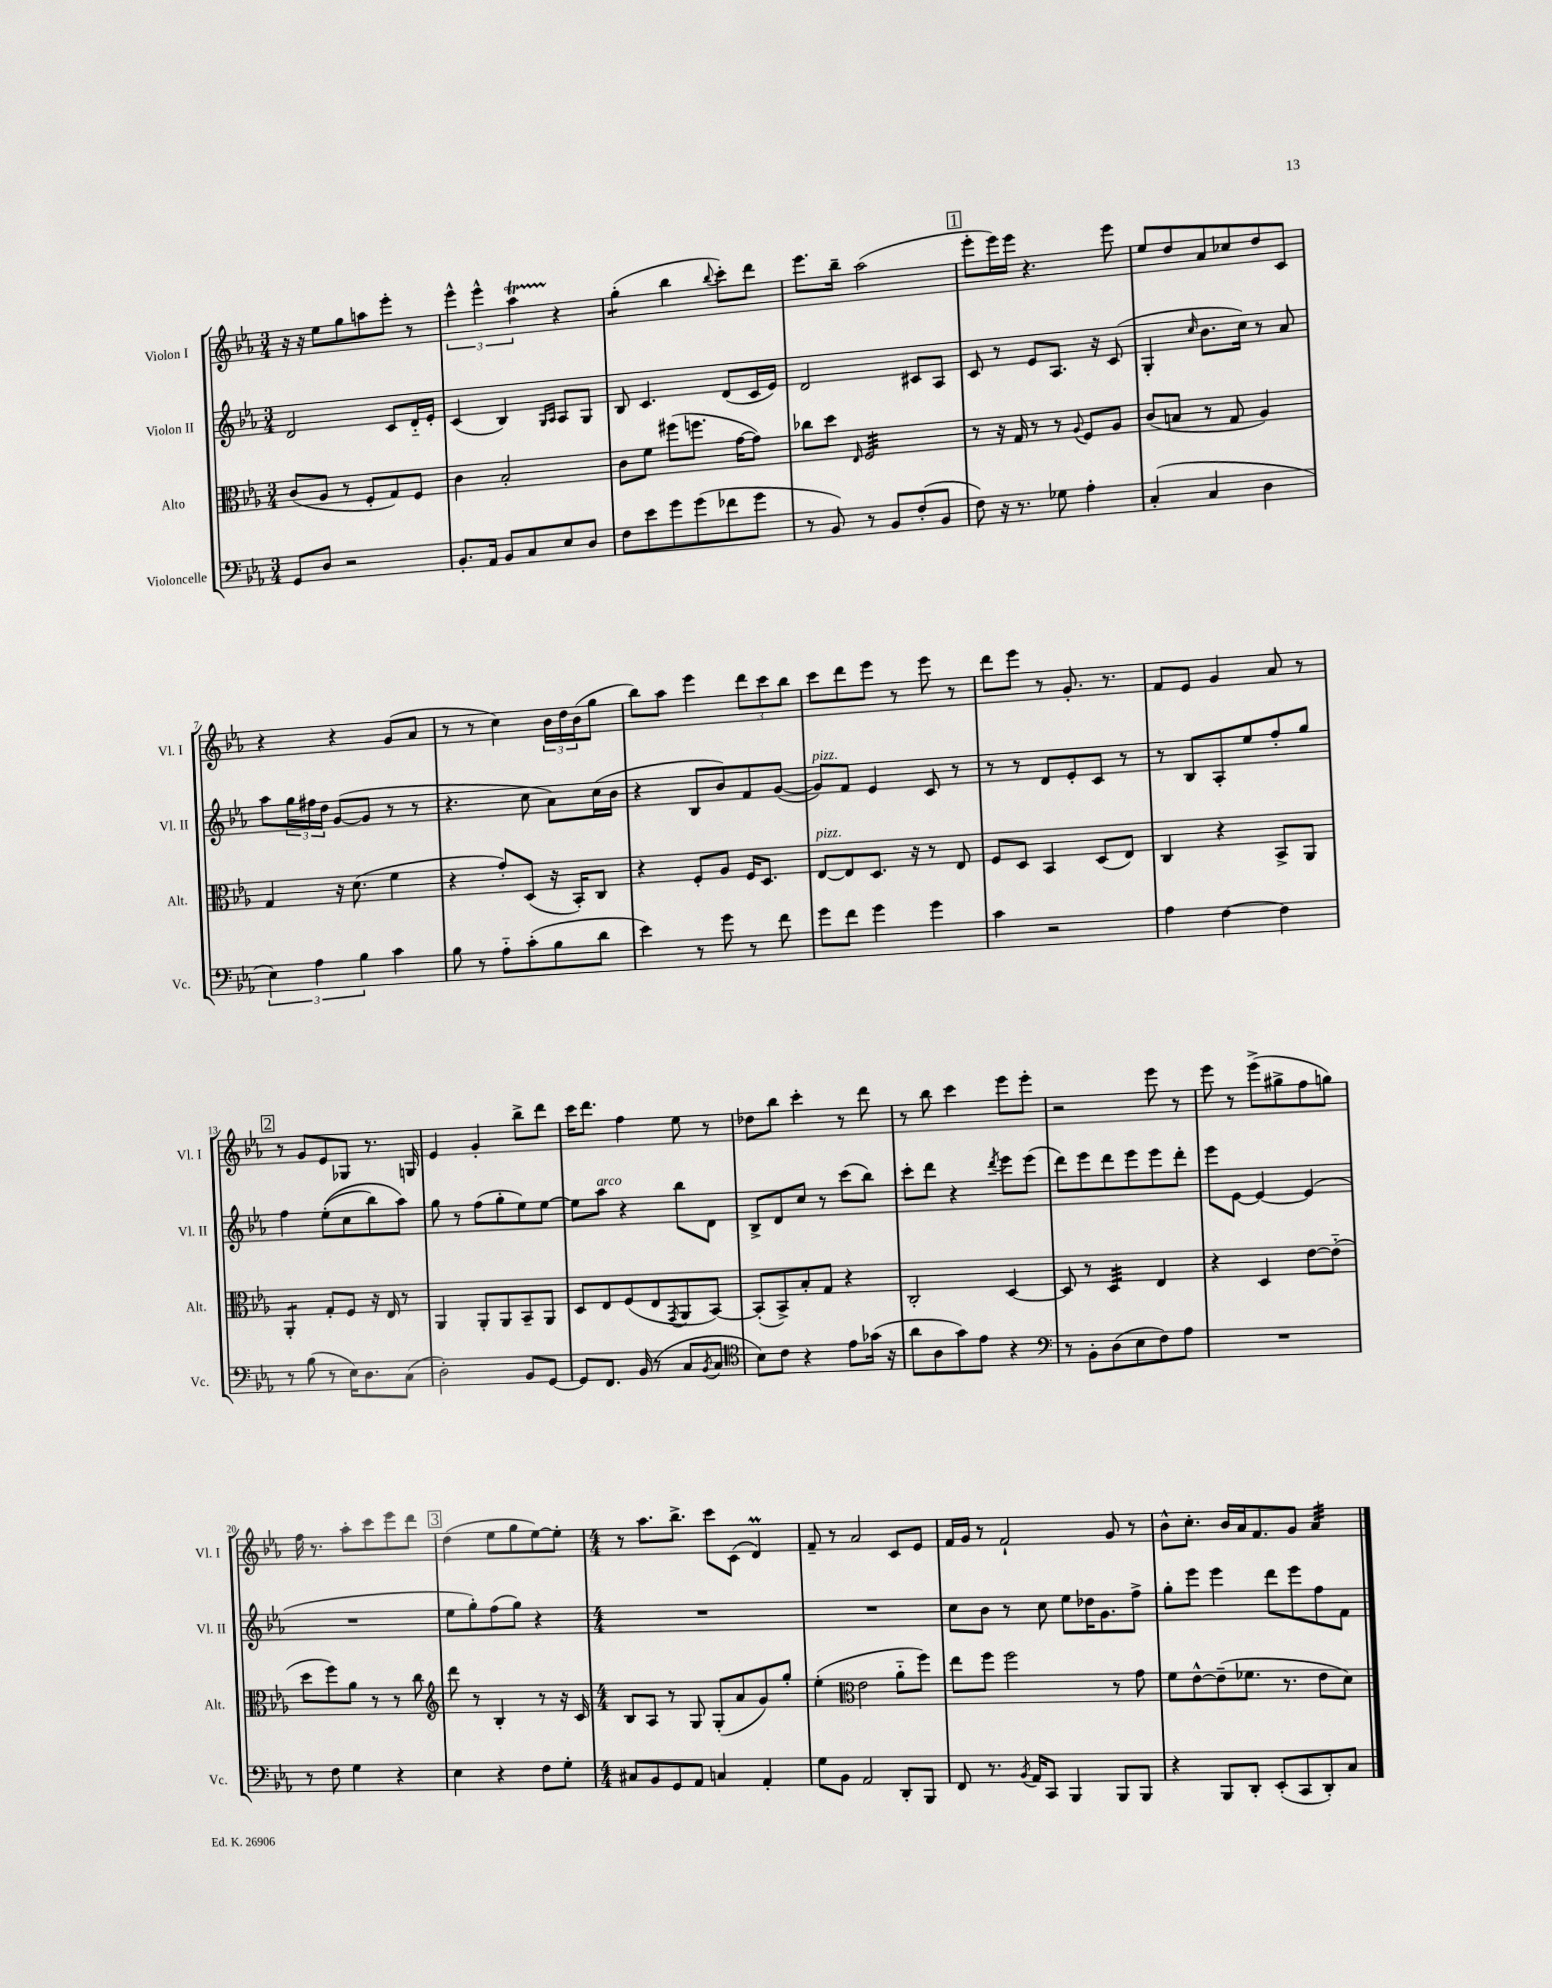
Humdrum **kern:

**kern	**kern	**kern	**kern
*staff4	*staff3	*staff2	*staff1
*clefF4	*clefC3	*clefG2	*clefG2
*k[b-e-a-]	*k[b-e-a-]	*k[b-e-a-]	*k[b-e-a-]
*M3/4	*M3/4	*M3/4	*M3/4
8GG	(8c	2d	16r
.	.	.	16r
8D	8A-	.	8ee-
2r	8r	.	8gg
.	8F'	.	8aa
.	8G)	8c	8eee-'
.	8F	16d'~	8r
.	.	16e-'	.
=	=	=	=
8.BB-'	4c	(4c	6eee-^^
.	.	.	6eee-^^
16AA-	.	.	.
8BB-	2B-'	4B-)	.
.	.	.	6aa-
8C	.	.	.
.	.	16qqG	.
.	.	16qqA-	.
8E-	.	8A-	4r
8D	.	8G	.
=	=	=	=
8F	8c	8B-	(4gg'
8e-	8f	4.c	.
8g	(8ff#	.	4bb-
(8g	8.ff	.	.
.	.	.	8qqbb-
8f-	.	(8d	8ccc')
.	[16g	.	.
8g	8g])	16c	8ddd
.	.	16e-)	.
=	=	=	=
8r	8cc-	2d	8.eee-
8BB-)	8dd	.	.
.	.	.	16bb-~
.	16qqE-	.	.
8r	2F	.	(2aa-
8BB-	.	.	.
(8F'	.	8c#	.
8BB-	.	8A-	.
=	=	=	=
8F)	8r	8c	8eee-'
16r	16r	8r	16eee-)
8.r	16G	.	16eee-
.	8r	8e-	4.r
8G-	8r	8.A-	.
.	8qqA-	.	.
4A-'	8F	.	.
.	.	16r	.
.	8A-	(8c	8eee-
=	=	=	=
(4C'	(8c	4G'	8ee-
.	8B	.	8dd
.	.	16qqcc	.
4C	8r	8.b-	8a-
.	8G	.	8cc-
.	.	16cc)	.
4D	4A-)	8r	8dd
.	.	8a-	8c
=	=	=	=
6E-)	4G	8aa-	4r
.	.	24gg	.
6A-	.	24ff#	.
.	.	24dd	.
.	16r	([8g	4r
.	(8.d	.	.
6B-	.	.	.
.	.	8g]	.
4c	4f	8r	(8g
.	.	8r	8a-
=	=	=	=
8B-	4r	4.r	8r
8r	.	.	8r
8A-'~	8g')	.	4cc)
(8c'	(8D	8cc	.
8B-	16r	8a-)	24b-
.	.	.	24dd
.	16BB-')	.	.
.	.	.	(24b-
8d	8C	(16cc	8gg
.	.	16b-	.
=	=	=	=
4e-)	4r	4r	8bb-)
.	.	.	8aa-
8r	8F'	8B-	4eee-
8g	8A-	8b-)	.
8r	16F	8f	12ddd
.	8.D	.	.
.	.	.	12ccc
8f	.	([8g	.
.	.	.	12bb-
=	=	=	=
8g	[8E-	8g])	8ccc
8f	8E-]	8f	8ddd
4g	8.D	4e-	8eee-
.	.	.	8r
.	16r	.	.
4g	8r	8c	8eee-
.	8E-	8r	8r
=	=	=	=
4c	8F	8r	8ddd
.	8D	8r	8eee-
2r	4BB-	8d	8r
.	.	8e-'	8.g'
.	(8D	8c	.
.	.	.	8.r
.	8E-)	8r	.
=	=	=	=
4A-	4C	8r	8f
.	.	8B-	8e-
[4F	4r	8A-'	4g
.	.	8ee-	.
4F]	8BB-^	8ff'	8a-
.	8AA-	8gg	8r
=	=	=	=
8r	4AA-'	4ff	8r
(8B-	.	.	8g
8r	8G'	&((8ee-'	8e-
16E-)	8F	8cc	8G-
8.D	.	.	.
.	16r	8bb-)	8.r
.	16E-	.	.
(8C	8r	8aa-&)	.
.	.	.	16G
=	=	=	=
2D')	4AA-	8gg	4e-
.	.	8r	.
.	8AA-'	(8ff	4g'
.	8AA-	8gg'	.
8BB-	8BB-~	8ee-)	8bb-^
[8GG	8AA-	[8ee-	8ddd
=	=	=	=
8GG]	8D	8ee-]	16ccc
.	.	.	8.ddd
8.FF	8E-	8aa-	.
.	(8F	4r	4ff
(16BB-	.	.	.
8r	8E-	.	.
.	8qGG	.	.
8C	8AA-	8bb-	8ee-
8qBB-	.	.	.
8C	[8BB-)	8d	8r
=	=	=	=
*clefC4	*	*	*
8B-)	(8BB-']	8B-^	8dd-
8c	8BB-^)	8d	8bb-
4r	8B-'	8cc	4ccc'
.	8G	8r	.
8e-	4r	(8ccc	8r
(16g-	.	8bb-)	8ddd
16r	.	.	.
=	=	=	=
8a-	2C'	8ccc'	8r
8A-	.	8ddd	8bb-
8g)	.	4r	4ccc
8e-	.	.	.
.	.	8qddd	.
4r	[4D	8eee-	8eee-
.	.	(8eee-	8eee-'
=	=	=	=
*clefF4	*	*	*
8r	8D]	8ddd)	2r
8BB-'	8r	8eee-	.
(8D	4D	8ddd	.
8E-	.	8eee-	.
8F)	4E-	8eee-	8eee-
8A-	.	8ddd'	8r
=	=	=	=
2.r	4r	8eee-	8eee-
.	.	[8e-	8r
.	4D	4e-_	(8eee-^
.	.	.	8gg#^
.	[8e-	(4e-]	8ff
.	(8e-'~]	.	8gg)
=	=	=	=
8r	8dd	2.r	16ff
.	.	.	8.r
8F	8ff)	.	.
4G	8a-	.	8aa-'
.	8r	.	8ccc
4r	8r	.	8eee-
.	8cc	.	8ddd
=	=	=	=
*	*clefG2	*	*
4E-	8ddd	8ee-	(4dd
.	8r	8gg')	.
4r	4B-'	(8ff	8ee-
.	.	8gg)	8gg
8F	8r	4r	[8ee-)
8G'	16r	.	8ee-']
.	16c	.	.
=	=	=	=
*M4/4	*M4/4	*M4/4	*M4/4
8C#	8B-	1r	8r
8BB-	8A-	.	8.aa-
8GG	8r	.	.
.	.	.	8.bb-^
8AA-	8G	.	.
4C	(8G'	.	8ccc
.	8a-	.	(8c
4AA-'	8g)	.	4d)
.	8gg'	.	.
=	=	=	=
8G	(4ee-'	1r	8f~
8BB-	.	.	8r
*	*clefC3	*	*
2AA-	2e-	.	2a-
8DD'	8a-'~	.	8c
8BBB-	8ff)	.	8e-
=	=	=	=
8FF	8ee-	8cc	16f
.	.	.	16g
8.r	8ff	8b-	8r
.	2ff	8r	2f`
8qBB-	.	.	.
16AA-	.	.	.
8CC	.	8cc	.
4BBB-	.	8ee-	.
.	.	16dd-	.
.	.	8.g	.
8BBB-	8r	.	8g
8BBB-	8g	8ff^	8r
=	=	=	=
4r	8f	8gg'	8b-^^
.	[8e-^^	8eee-	8.cc'
8BBB-	(8e-~]	4eee-	.
.	.	.	16b-
8DD'	8.f-	.	16a-
.	.	.	8.f
(8EE-'	.	8ddd	.
.	8.r	.	.
8CC	.	8eee-	8g
8DD')	8e-	8ff	4a-
8C	8d)	8f	.
==	==	==	==
*-	*-	*-	*-
